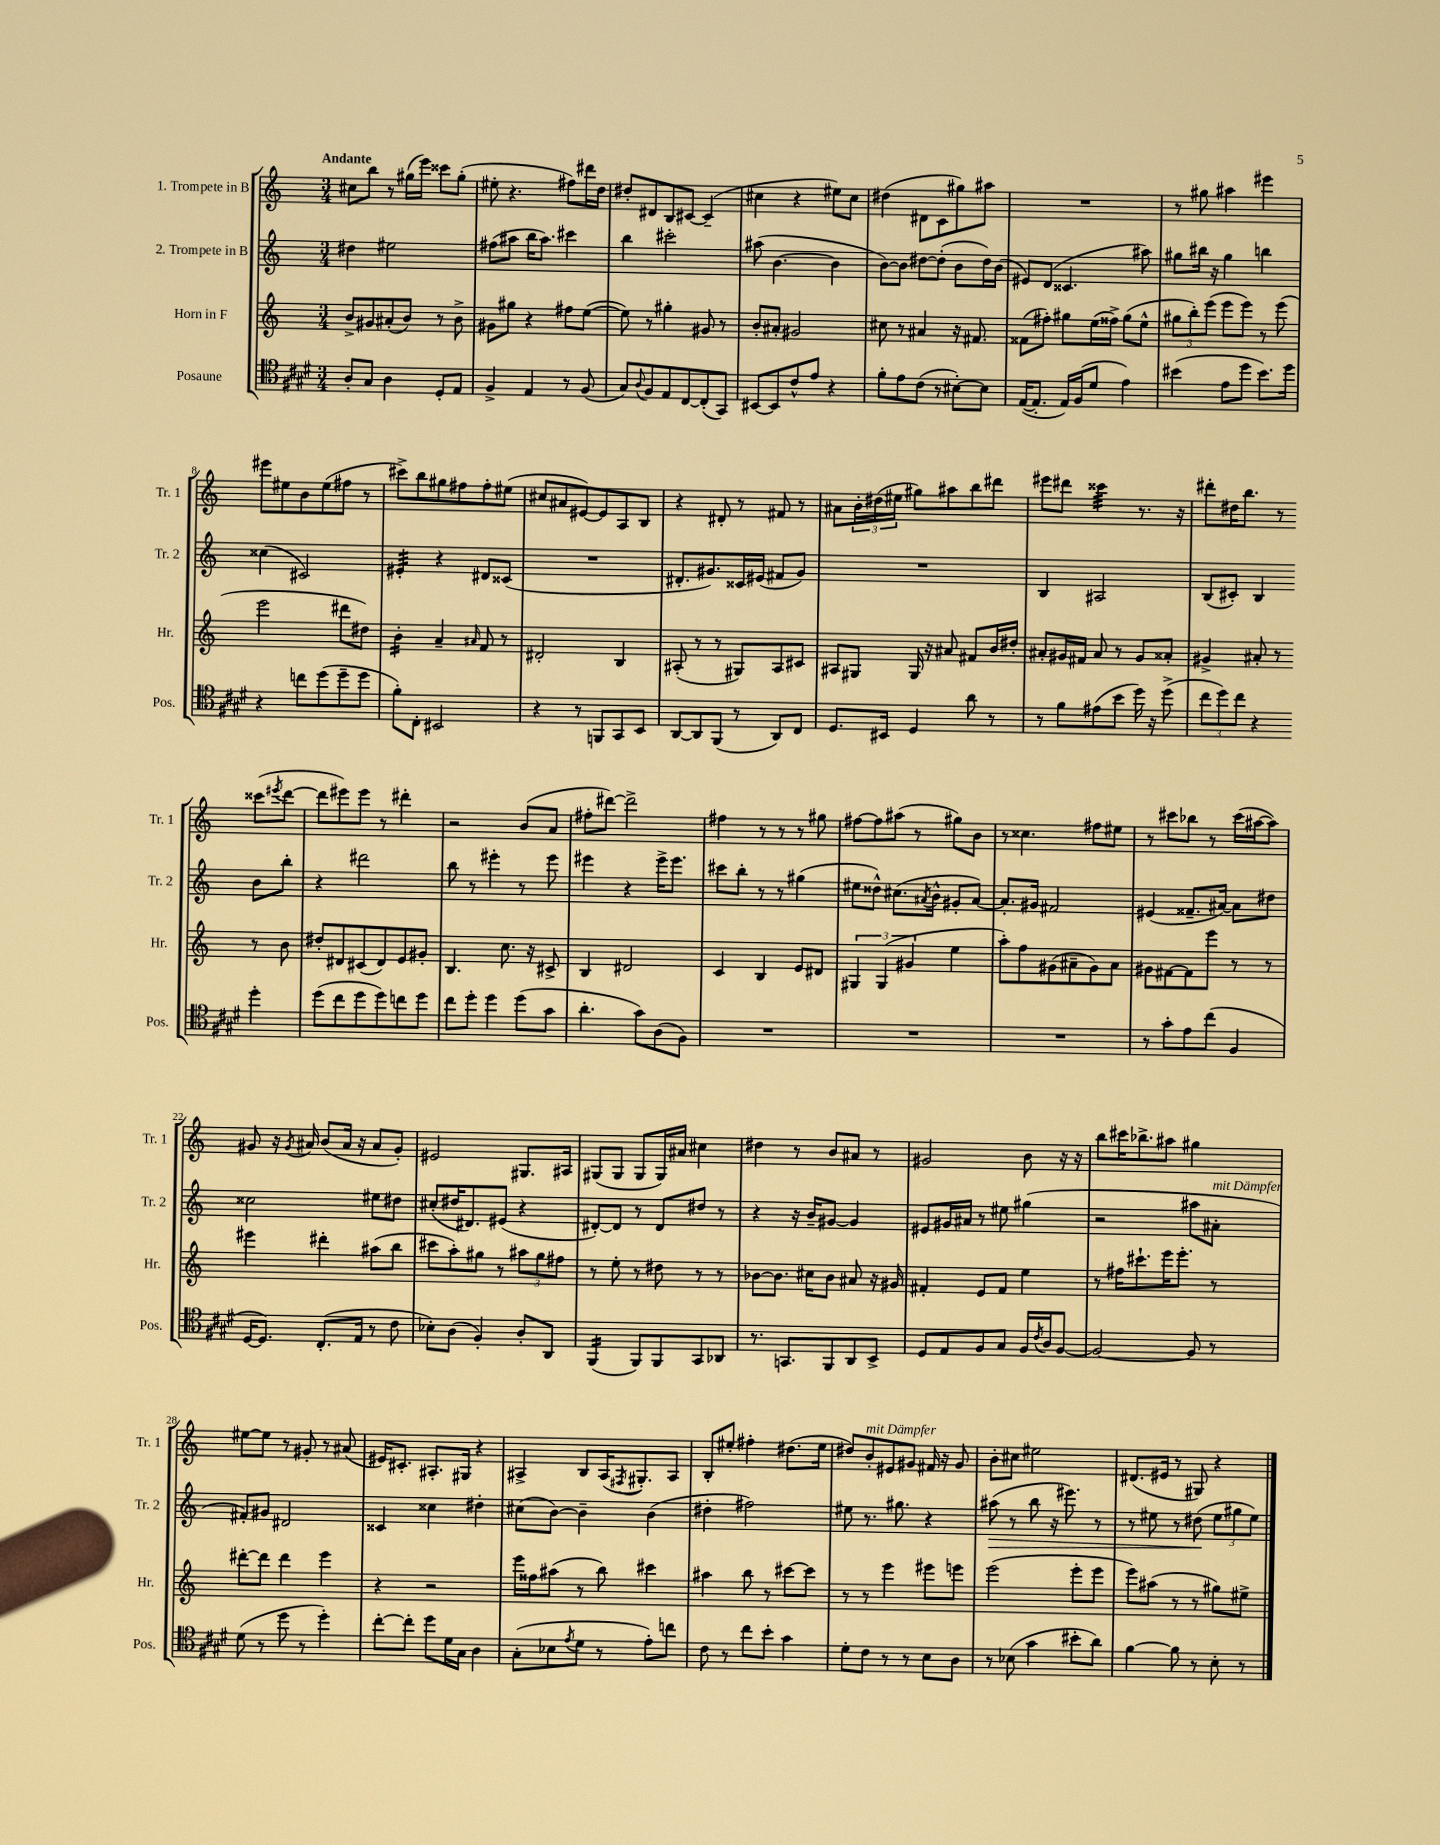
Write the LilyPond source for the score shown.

<<
\new StaffGroup <<
\new Staff = "s0" \with { instrumentName = "1. Trompete in B" shortInstrumentName = "Tr. 1" } {
    \clef treble \key c \major \numericTimeSignature \time 3/4 \tempo "Andante"
    cis''8 b''8 r8 gis''16( e'''16) cisis'''8 gis''8-.( |
    eis''8-. r4. fis''8) dis'''16 d''16 |
    dis''8-. dis'8 b8 cis'8~ cis'4--( |
    cis''4 r4 eis''8) cis''8 |
    dis''4( dis'8 c'8 gis''8) ais''8 |
    R2. |
    r8 gis''8 ais''4 eis'''4 |
    eis'''8 eis''8 b'8 eis''8( fis''8 r8 |
    cis'''8->) b''8 gis''8 fis''8 fis''8-. eis''8( |
    cis''8 ais'8 eis'8~) eis'8 a8 b8 |
    r4 dis'8-. r8 fis'8 r8 |
    ais'8 \tuplet 3/2 { b'16-. dis''16( eis''16 } gis''8) ais''8 b''8 dis'''8 |
    eis'''8 dis'''8 cisis'''4:32 r8. r16 |
    dis'''8-. dis''16 b''8. r8 cisis'''8( \acciaccatura { eis'''8 } dis'''8~ |
    dis'''8 eis'''8) eis'''8 r8 dis'''4-. |
    r2 b'8( a'8 |
    fis''8-. dis'''8~) dis'''2-> |
    fis''4 r8 r8 r8 gis''8 |
    fis''8~ fis''8 ais''8( r8 gis''8) b'8 |
    r8 cisis''4. fis''8 eis''8 |
    r8 cis'''8 bes''8 r8 cis'''16( ais''16~ ais''8) |
    gis'8 r16 \acciaccatura { gis'8 } ais'16 b'8( ais'16 r16 ais'8 gis'8-.) |
    eis'2 gis8. ais16 |
    gis8( gis8 gis8 gis16) ais'16 cis''4 |
    dis''4 r8 b'8 ais'8 r8 |
    gis'2 b'8 r16 r16 |
    b''8 cis'''16 bes''8.-> ais''8 gis''4 |
    eis''8~ eis''8 r8 gis'8-. r8 ais'8( |
    eis'16) cis'8.-. ais8.-. gis16 r4 |
    ais4-> b8 ais16( \acciaccatura { fis8 } gis8.-.) ais8 |
    b8-. eis''8-. fis''4-. dis''8.( eis''16 |
    dis''8) b'8-.^\markup { \italic "mit Dämpfer" } eis'8 gis'8 fis'16 r16 gis'8 |
    b'8-. cis''8 eis''2 |
    dis'8.( eis'16 r8 gis8) r4 \bar "|." |
}
\new Staff = "s1" \with { instrumentName = "2. Trompete in B" shortInstrumentName = "Tr. 2" } {
    \clef treble \key c \major \numericTimeSignature \time 3/4
    dis''4 eis''2 |
    fis''8( ais''8 b''16 ais''8.) cis'''4 |
    b''4 cis'''2-. |
    ais''8( b'4.~ b'4 |
    b'8~) b'8 dis''8~ dis''8-.( b'8 dis''16) b'16( |
    eis'8) d'8( cisis'4. ais''8) |
    gis''8 bis''16 r16 gis''4 b''4 |
    cisis''4( cis'2) |
    eis'4:32-. r4 dis'8 cisis'8( |
    R2. |
    dis'8.-. gis'8.) cisis'16 eis'16( fis'8 gis'8) |
    R2. |
    b4 ais2 |
    b8( cis'8-.) b4 b'8 b''8-. |
    r4 dis'''2 |
    b''8 r8 eis'''4-. r8 eis'''8 |
    eis'''4 r4 eis'''16-> eis'''8. |
    cis'''8 b''8-. r8 r8 gis''4( |
    eis''8 disis''8-^) cis''8.( \acciaccatura { ais'8 } b'16-^ gis'8-. ais'8~) |
    ais'8.-. gis'16 fis'2 |
    eis'4( fisis'8.-- ais'16~) ais'8 dis''8 |
    cisis''2 eis''8 dis''8 |
    cis''8-.( dis''16 dis'8.) eis'8( r4 |
    dis'8~-.) dis'8 r8 dis'8 dis''8 r8 |
    r4 r16 b'16-- gis'8~ gis'4 |
    eis'8 gis'16 ais'16 r8 eis''8 gis''4( |
    r2 ais''8 ais'8-.^\markup { \italic "mit Dämpfer" } |
    fis'8-.) gis'8 dis'2 |
    cisis'4 cisis''4 dis''4-. |
    cis''8( b'8~) b'4-- b'4( |
    dis''4-. fis''2) |
    eis''8 r8. gis''8. r4 |
    ais''8\>( r8 b''8 r16 eis'''8.) r8 |
    r8 eis''8 r8 dis''8\!( \tuplet 3/2 { eis''8 gis''8 eis''8) } \bar "|." |
}
\new Staff = "s2" \with { instrumentName = "Horn in F" shortInstrumentName = "Hr." } {
    \clef treble \key c \major \numericTimeSignature \time 3/4
    b'8-> gis'8 ais'8-.( b'8) r8 b'8-> |
    gis'8 gis''8 r4 fis''8 e''8~( |
    e''8) r8 gis''4-. gis'8 r8 |
    b'8-. ais'8-. gis'2 |
    cis''8 r8 ais'4 r16 fis'8. |
    fisis'8( fis''8-.) gis''8 e''16( fisis''16->) gis''8( e''8-^ |
    \tuplet 3/2 { gis''8 b''8-.) e'''8( } e'''8 e'''8) r8 e'''8( |
    e'''2 dis'''8 dis''8) |
    b'4:16-. a'4-- \grace { ais'16 } f'8 r8 |
    dis'2-. b4 |
    ais8-.( r8 r8 gis8) ais8 cis'8 |
    ais8 gis8 gis16 r16 ais'8 fis'8 b'16 dis''16-. |
    ais'8-. gis'16 fis'16 ais'8 r8 gis'8 aisis'8-. |
    gis'4-> ais'8-. r8 r8 b'8 |
    dis''8-. dis'8 cis'8( dis'8) e'8 gis'8-. |
    b4. c''8. r16 cis'8-> |
    b4 dis'2 |
    c'4 b4 e'8 dis'8 |
    \tuplet 3/2 { gis4 gis4( gis'4 } e''4 |
    a''8-.) f''8 gis'8( ais'8-- gis'8) ais'8 |
    gis'8 fis'8~ fis'8 e'''8 r8 r8 |
    eis'''4 dis'''4-. ais''8( b''8 |
    cis'''8 a''8-.) gis''8 r8 \tuplet 3/2 { ais''8 gis''8 fis''8 } |
    r8 e''8-. r8 dis''8 r8 r8 |
    bes'8~ bes'8. cis''16 bes'8 ais'8 r16 gis'16 |
    fis'4-. e'8 fis'8 e''4 |
    r8 fis''16 cis'''8.-! e'''16 e'''8.-. r8 |
    dis'''8~-. dis'''8 dis'''4 e'''4 |
    r4 r2 |
    e'''16 fisis''16 ais''8( r8 b''8) cis'''4 |
    ais''4 b''8 r8 cis'''8~ cis'''8 |
    r8 r8 e'''4 eis'''8 e'''8 |
    e'''2( e'''8-. e'''8 |
    e'''8) ais''8( r8 r8 gis''8) eis''8-> \bar "|." |
}
\new Staff = "s3" \with { instrumentName = "Posaune" shortInstrumentName = "Pos." } {
    \clef tenor \key e \major \numericTimeSignature \time 3/4
    a8-. gis8 a4 dis8-. e8 |
    fis4-> e4 r8 fis8( |
    gis8) \appoggiatura { a8 } fis8 e8 cis8~ cis8-.( gis,8) |
    bis,8~ bis,8 cis'8-^ e'8 r4 |
    fis'8-. e'8 cis'8( r8 bis8~-.) bis8 |
    e16~( e8.-. e16) fis16( dis'8 e'4) |
    bis'4( e'8 dis''8 bis'8.) dis''16 |
    r4 c''8 dis''8( dis''8-- dis''8 |
    fis'8-.) cis8-. bis,2 |
    r4 r8 f,8 gis,8 b,8 |
    a,8~ a,8 fis,8( r8 a,8) cis8 |
    dis8. bis,16 dis4 a'8 r8 |
    r8 fis'8 eis'8( b'8 dis''16) r16 dis''8->( |
    \tuplet 3/2 { cis''8 dis''8) cis''8 } r4 dis''4-. |
    dis''8( cis''8 dis''8 dis''8) c''8 dis''8 |
    cis''8 dis''8-. dis''4 dis''8( gis'8 |
    a'4.-. gis'8) a8( fis8) |
    R2. |
    R2. |
    R2. |
    r8 gis'8-. e'8 cis''8( fis4 |
    dis16~ dis8.) cis8.-.( e16 r8 cis'8 |
    bes8-.) a8( fis4-.) a8-. a,8 |
    fis,4:16( fis,8) fis,8 gis,8 aes,8 |
    r8. g,8. fis,8 a,8 b,8-> |
    dis8 e8 fis8 gis8 fis16 \acciaccatura { cis'8 } a16 fis8~ |
    fis2~ fis8 r8 |
    dis'8( r8 dis''8 r8 dis''4-.) |
    cis''8~-. cis''8-. dis''8 dis'16 gis16 a4 |
    gis8-.( bes8 \acciaccatura { e'8 } dis'8 r8 e'8-.) c''8 |
    cis'8 r8 cis''8 b'8-. gis'4 |
    dis'8-. cis'8 r8 r8 b8 a8 |
    r8 bes8( gis'4 bis'8-. a'8) |
    fis'4~ fis'8 r8 b8-. r8 \bar "|." |
}
>>
>>
